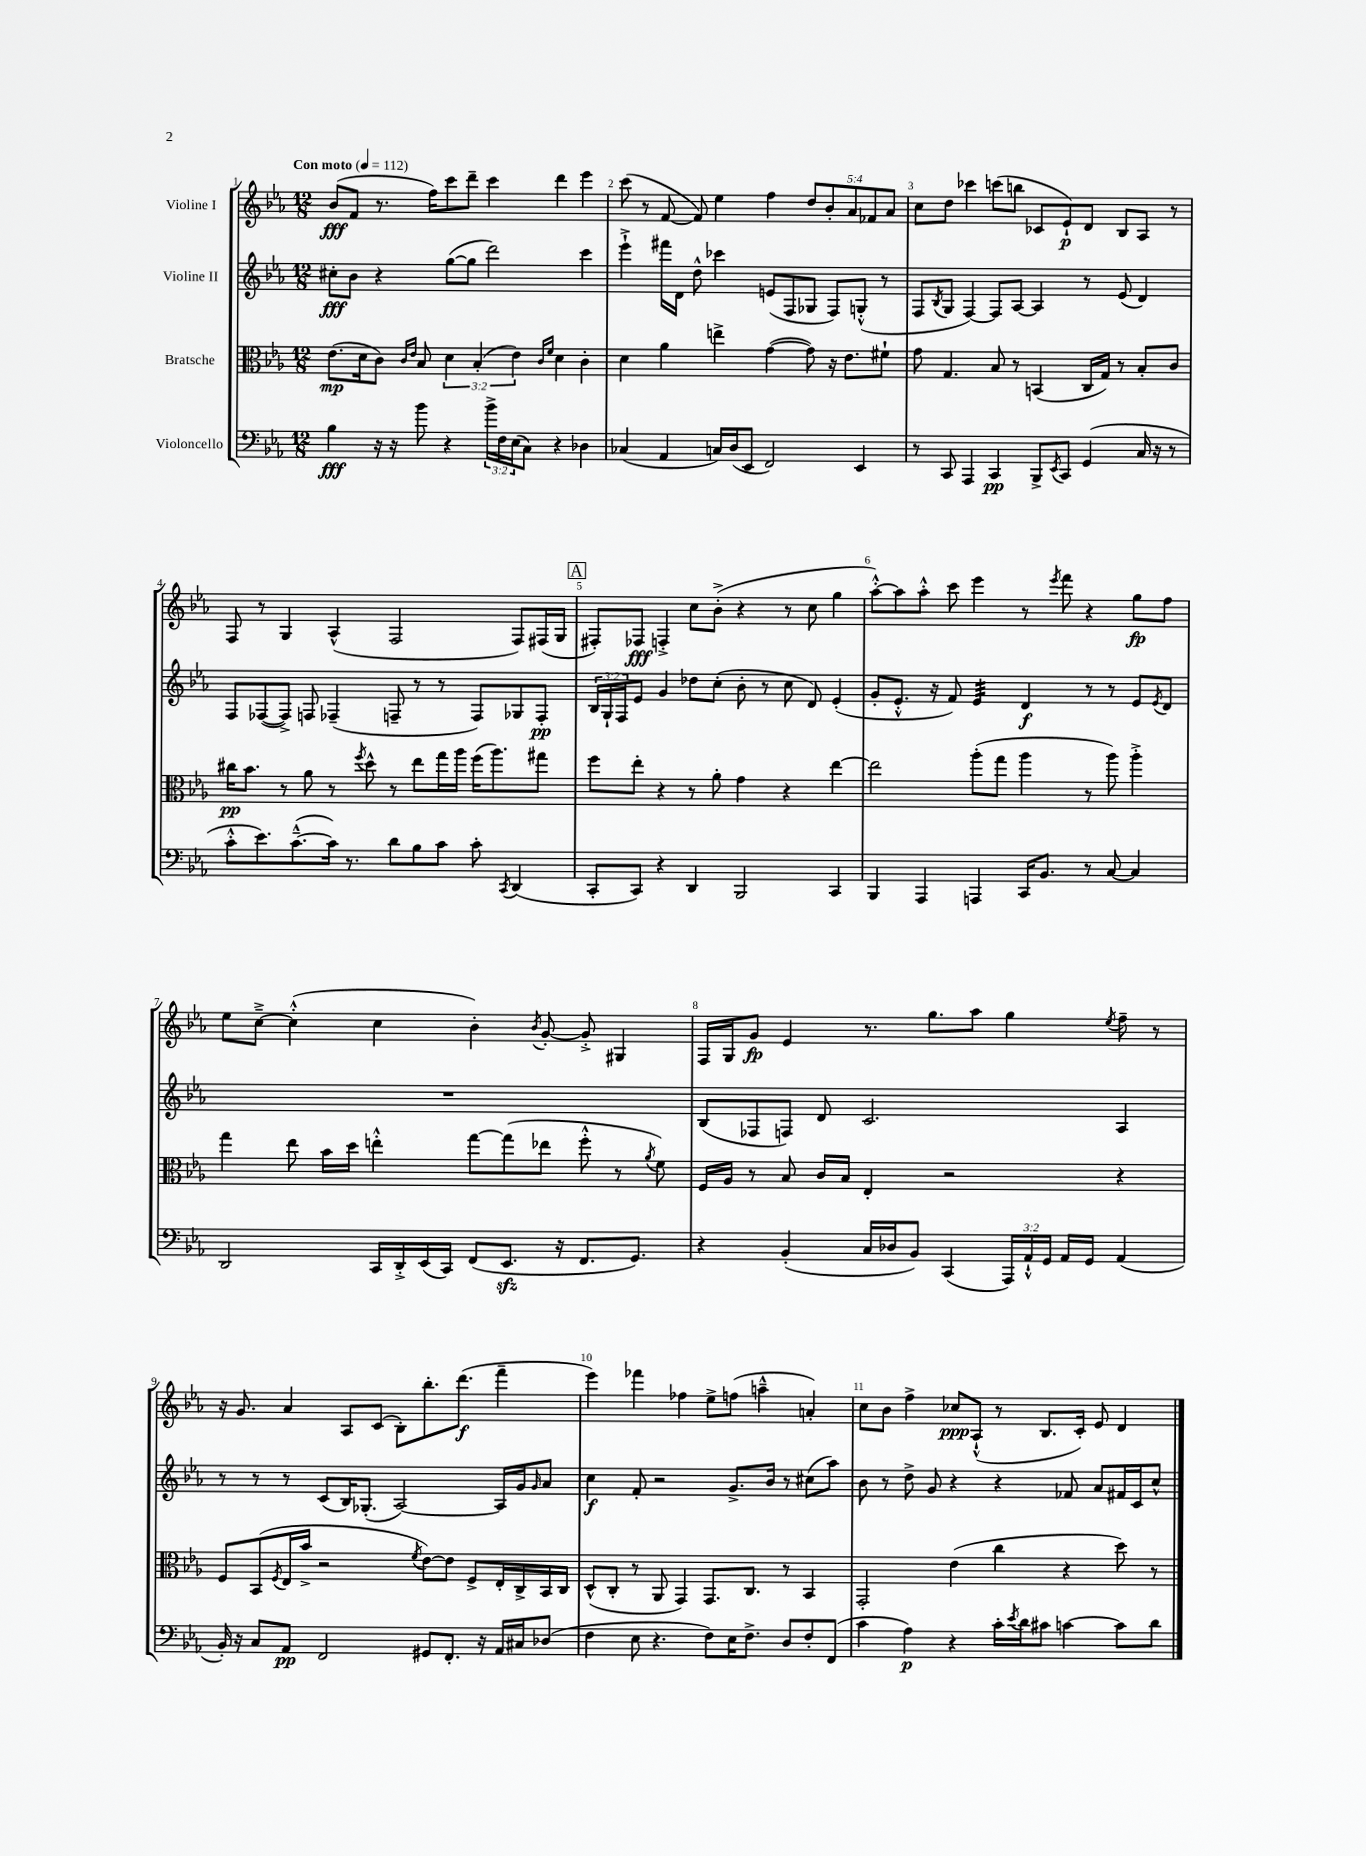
<<
\new StaffGroup <<
\new Staff = "s0" \with { instrumentName = "Violine I" } {
    \clef treble \key ees \major \numericTimeSignature \time 12/8 \override Staff.TupletNumber.text = #tuplet-number::calc-fraction-text \tempo "Con moto" 4 = 112
    bes'8\fff( f'8 r8. f''16) c'''8 d'''8-- c'''4 d'''4 ees'''4 |
    c'''8( r8 f'8~ f'8) ees''4 f''4 \tuplet 5/4 { d''8 bes'8-. aes'8 fes'8 aes'8 } |
    c''8 d''8 ces'''4 c'''8( b''8 ces'8 ees'8-!\p) d'8 bes8 aes8 r8 |
    f8 r8 g4 aes4-^( f2 f8) fis16( g16 |
    \mark \markup { \box "A" } fis8-.) fes8\fff f4-.-> c''8 bes'8-.->( r4 r8 c''8 g''4 |
    aes''8~-.-^) aes''8 aes''8-.-^ c'''8 ees'''4 r8 \acciaccatura { ees'''8 } f'''8 r4 g''8\fp f''8 |
    ees''8 c''8~---> c''4-.-^( c''4 bes'4-.) \acciaccatura { bes'8 } g'8~-. g'8-.-> gis4 |
    f16 g16 g'8\fp ees'4 r8. g''8. aes''8 g''4 \acciaccatura { ees''8 } f''8-- r8 |
    r16 g'8. aes'4 aes8 c'8( bes8-.) bes''8.-. d'''8.\f( f'''4-- |
    ees'''4) fes'''4 fes''4 ees''8-> f''8( a''4---^ a'4-.) |
    c''8 bes'8 f''4-> ces''8\ppp aes8-!-^( r8 bes8. c'16-.) ees'8 d'4 \bar "|." |
}
\new Staff = "s1" \with { instrumentName = "Violine II" } {
    \clef treble \key ees \major \numericTimeSignature \time 12/8 \override Staff.TupletNumber.text = #tuplet-number::calc-fraction-text
    cis''8-.\fff bes'8 r4 g''8~( g''8 d'''2) c'''4 |
    ees'''4-!-> fis'''16 d'16 d''8-^ ces'''4 e'8( f8 ges8 f8) g8-.-^( r8 |
    f8 \acciaccatura { bes8 } g8 f4~) f8 aes8~ aes4 r8 ees'8( d'4) |
    f8 fes8~( fes8->) f8 fes4--( f8-- r8 r8 f8) ges8 f8-.\pp |
    \mark \markup { \box "A" } \tuplet 3/2 { bes16 g16-! f16 } ees'8 g'4 des''8 c''8-.( bes'8-. r8 c''8 d'8) ees'4-.( |
    g'8-. ees'8.-.-^ r16 f'8) ees'4:32 d'4\f r8 r8 ees'8 \acciaccatura { ees'8 } d'8 |
    R1. |
    bes8( fes8 f8) d'8 c'2. aes4 |
    r8 r8 r8 c'8( bes16) ges8.-.( aes2~) aes16 g'16 \grace { g'16 } aes'8 |
    c''4\f f'8-. r2 g'8.-> bes'16 r8 cis''8( aes''8) |
    bes'8 r8 d''8-> g'8 r4 r4 fes'8 aes'8 fis'16 c'16 c''8-^ \bar "|." |
}
\new Staff = "s2" \with { instrumentName = "Bratsche" } {
    \clef alto \key ees \major \numericTimeSignature \time 12/8 \override Staff.TupletNumber.text = #tuplet-number::calc-fraction-text
    ees'8.\mp( d'16 c'8) \grace { c'16 ees'16 } bes8 \tuplet 3/2 { d'4 bes4-.( ees'4) } \grace { c'16 f'16 } d'4 c'4-. |
    d'4 aes'4 e''4-> g'4~( g'8) r16 ees'8. fis'8-! |
    g'8 g4. bes8 r8 b,4( c16 g16) r8 bes8-. c'8 |
    cis''16\pp bes'8. r8 aes'8 r8 \acciaccatura { f''8 } d''8-^ r8 ees''8 g''16 aes''16 f''16( aes''8.) gis''8 |
    \mark \markup { \box "A" } f''8 ees''8-. r4 r8 aes'8-. g'4 r4 ees''4~ |
    ees''2 aes''8-.( g''8 aes''4 r8 aes''8) aes''4-.-> |
    g''4 ees''8 bes'16 d''16 e''4-.-^ g''8~ g''8( ees''8 f''8-.-^ r8 \acciaccatura { aes'8 } f'8) |
    f16 aes16 r8 bes8 c'16 bes16 ees4-. r2 r4 |
    f8 bes,8( \acciaccatura { f8 } ees16 bes'16-> r2 \acciaccatura { f'8 } ees'8~) ees'8 f8-> ees16-. c16-> bes,16 c16 |
    d8-^( c8-. r8 aes,8 g,4) g,8. c8. r8 bes,4 |
    g,2-. ees'4( c''4 r4 d''8) r8 \bar "|." |
}
\new Staff = "s3" \with { instrumentName = "Violoncello" } {
    \clef bass \key ees \major \numericTimeSignature \time 12/8 \override Staff.TupletNumber.text = #tuplet-number::calc-fraction-text
    bes4\fff r16 r16 bes'8 r4 \tuplet 3/2 { bes'16-> f16 ees16( } c8) r4 des4 |
    ces4( aes,4 c16) d16( ees,8 f,2) ees,4 |
    r8 c,8 aes,,4 c,4\pp bes,,8-> \acciaccatura { ees,8 } c,8 g,4( c16 r16 r8 |
    c'8-.-^ ees'8.) c'8.~---^( c'16) r8. d'8 bes8 c'8 c'8-. \acciaccatura { c,8 } d,4( |
    \mark \markup { \box "A" } c,8-. c,8) r4 d,4 bes,,2 c,4 |
    bes,,4 aes,,4 a,,4 c,16 bes,8. r8 c8~ c4 |
    d,2 c,16 d,16-.-> ees,16( c,16) f,8( ees,8.\sfz r16 f,8. g,8.) |
    r4 bes,4-.( c16 des16 bes,8) c,4( \tuplet 3/2 { aes,,16) aes,16-!-^ g,16 } aes,16 g,16 aes,4( |
    bes,16-.) r16 c8 aes,8\pp f,2 gis,8 f,8.-. r16 aes,16 cis16 des8( |
    f4 ees8 r4. f8) ees16 f8.-> d8 f8-. f,8( |
    c'4 aes4\p) r4 c'16-. \acciaccatura { ees'8 } d'16 cis'8 c'4~ c'8 d'8 \bar "|." |
}
>>
>>
\layout { \context { \Score \override BarNumber.break-visibility = ##(#f #t #t) barNumberVisibility = #all-bar-numbers-visible } }
